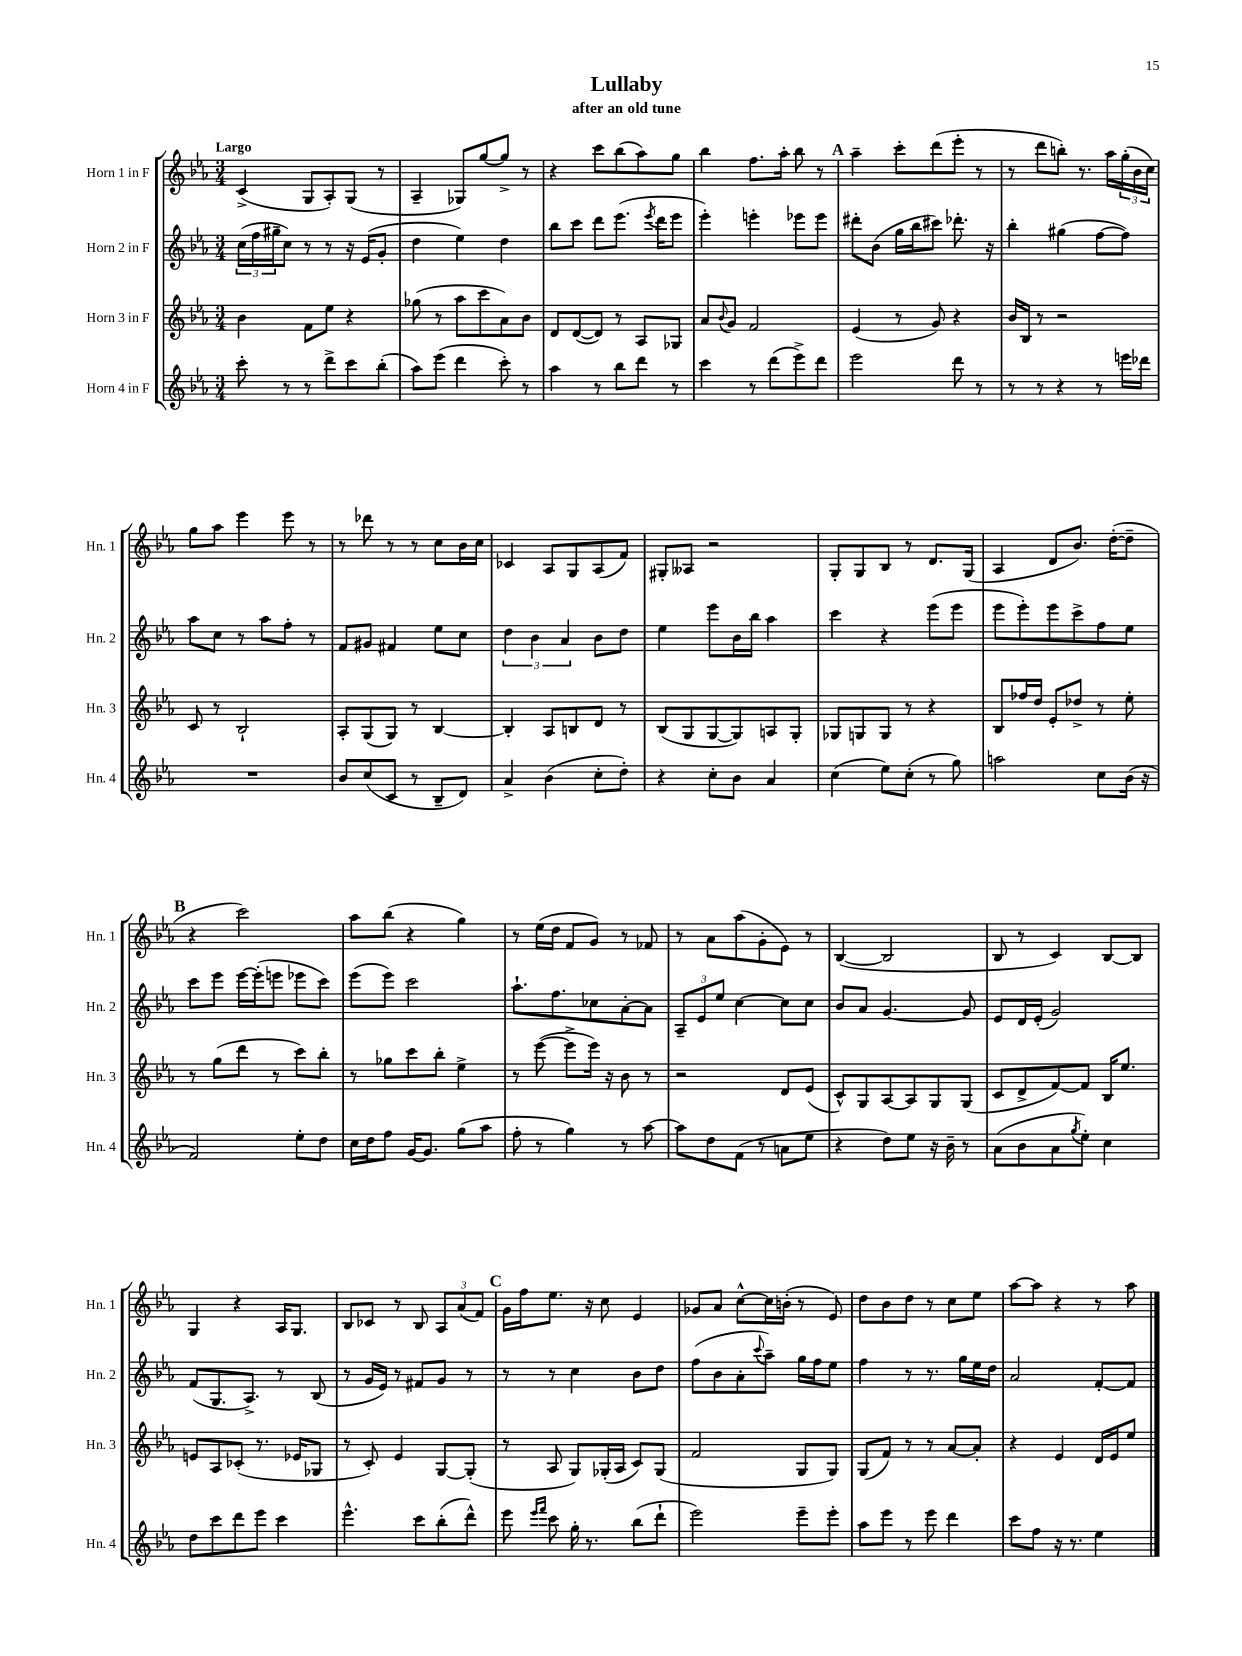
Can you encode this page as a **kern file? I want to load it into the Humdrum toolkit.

**kern	**kern	**kern	**kern
*staff4	*staff3	*staff2	*staff1
*clefG2	*clefG2	*clefG2	*clefG2
*k[b-e-a-]	*k[b-e-a-]	*k[b-e-a-]	*k[b-e-a-]
*M3/4	*M3/4	*M3/4	*M3/4
8ccc'	4b-	(24cc	(4c^
.	.	24ff	.
.	.	24gg#~	.
8r	.	8cc)	.
8r	8f	8r	8G
8ddd^	8ee-	8r	8A-')
8ccc	4r	16r	(8G
.	.	(16e-	.
(8bb-'	.	8g'	8r
=	=	=	=
8aa-)	(8gg-	4dd	4A-~
(8eee-	8r	.	.
4ddd	8aa-	4ee-)	8G-)
.	8ccc	.	[8gg
8ccc')	8a-)	4dd	8gg^]
8r	8b-	.	8r
=	=	=	=
4aa-	8d	8bb-	4r
.	([8d	8ccc	.
8r	8d])	8ddd	8ccc
8bb-	8r	(8.eee-	(8bb-
8ddd	8A-	.	8aa-)
.	.	8qeee-	.
.	.	16ddd	.
8r	8G-	8eee-	8gg
=	=	=	=
4ccc	8a-	4eee-')	4bb-
.	8qqb-	.	.
.	8g	.	.
8r	2f	4eee'	8.ff
(8ddd	.	.	.
.	.	.	16aa-'
8eee-^)	.	8eee-	8bb-
8ddd	.	8eee-	8r
=	=	=	=
2eee-	(4e-	8ddd#'	4aa-~
.	.	(8b-	.
.	8r	16gg	8ccc'
.	.	16bb-	.
.	8g)	8ccc#)	(8ddd
8ddd	4r	8.ddd-'	8eee-'
8r	.	.	8r
.	.	16r	.
=	=	=	=
8r	16b-	4bb-'	8r
.	16B-	.	.
8r	8r	.	8ddd
4r	2r	(4gg#	8bb')
.	.	.	8.r
8r	.	[8ff	.
.	.	.	16aa-
16eee	.	8ff])	(24gg'
.	.	.	24b-
16ddd-	.	.	.
.	.	.	24cc)
=	=	=	=
2.r	8c	8aa-	8gg
.	8r	8cc	8aa-
.	2B-`	8r	4eee-
.	.	8aa-	.
.	.	8ff'	8eee-
.	.	8r	8r
=	=	=	=
8b-	8A-'	8f	8r
(8cc	(8G	8g#	8ddd-
8c	8G)	4f#	8r
8r	8r	.	8r
8B-~	[4B-	8ee-	8cc
8d)	.	8cc	16b-
.	.	.	16cc
=	=	=	=
4a-^	4B-']	6dd	4c-
.	.	6b-	.
(4b-	8A-	.	8A-
.	.	6a-	.
.	8B	.	8G
8cc'	8d	8b-	(8A-
8dd')	8r	8dd	8f)
=	=	=	=
4r	(8B-	4ee-	8G#'
.	8G	.	8A--
8cc'	[8G	8eee-	2r
8b-	8G])	16b-	.
.	.	16bb-	.
4a-	8A	4aa-	.
.	8G'	.	.
=	=	=	=
(4cc	8G-	4ccc	8G'
.	8G	.	8G
8ee-)	8G	4r	8B-
(8cc'	8r	.	8r
8r	4r	(8eee-	8.d
8gg)	.	8eee-	.
.	.	.	(16G
=	=	=	=
2aa	8B-	8eee-	4A-
.	16ff-	8eee-')	.
.	16dd	.	.
.	8e-'	8eee-	8d
.	8dd-^	8ccc^	8.b-)
8cc	8r	8ff	.
.	.	.	([16dd'
(16b-	8ee-'	8ee-	8dd~]
16r	.	.	.
=	=	=	=
2f)	8r	8ccc	4r
.	(8gg	8eee-	.
.	8ddd	[16eee-	2ccc)
.	.	(16eee-']	.
.	8r	8eee	.
8ee-'	8ccc)	8eee-	.
8dd	8bb-'	8ccc)	.
=	=	=	=
16cc	8r	(8eee-	8aa-
16dd	.	.	.
8ff	8gg-	8eee-)	(8bb-
[16g	8ccc	2ccc	4r
8.g]	.	.	.
.	8bb-'	.	.
(8gg	4ee-^	.	4gg)
8aa-	.	.	.
=	=	=	=
8ff'	8r	8.aa-`	8r
8r	([8eee-	.	(16ee-
.	.	8.ff	16dd
4gg)	8eee-^]	.	8f
.	16eee-)	8cc-	8g)
.	16r	.	.
8r	8b-	[8a-'	8r
[8aa-	8r	8a-]	8f-
=	=	=	=
8aa-]	2r	12A-~	8r
.	.	12e-	.
8dd	.	.	8a-
.	.	12ee-	.
(8f	.	[4cc	(8aa-
8r	.	.	8g'
8a	8d	8cc]	8e-)
8ee-	(8e-	8cc	8r
=	=	=	=
4r	8c^^)	8b-	([4B-
.	8G	8a-	.
8dd)	[8A-	[4.g	2B-]
8ee-	8A-]	.	.
16r	8G	.	.
16b-~	.	.	.
8r	(8G	8g]	.
=	=	=	=
(8a-	8c	8e-	8B-
8b-	8d^	16d	8r
.	.	(16e-'	.
8a-	[8f)	2g)	4c)
8qgg	.	.	.
8ee-')	8f]	.	.
4cc	16B-	.	[8B-
.	8.ee-	.	.
.	.	.	8B-]
=	=	=	=
8dd	8e	(8f	4G
8ccc	8A-	8.G	.
8ddd	(8c-'	.	4r
.	.	8.A-^)	.
8eee-	8.r	.	.
4ccc	.	8r	16A-
.	16e-	.	8.G
.	8G-	(8B-	.
=	=	=	=
4.eee-^^	8r	8r	8B-
.	8c')	16g	8c-
.	.	16e-)	.
.	4e-	8r	8r
8ccc	.	8f#	8B-
(8bb-'	[8G	8g	12A-
.	.	.	(12a-
8ddd^^)	(8G']	8r	.
.	.	.	12f)
=	=	=	=
8eee-	8r	8r	16g
.	.	.	16ff
16qqeee-	.	.	.
16qqfff	.	.	.
8ccc	8A-	8r	8.ee-
16gg'	8G)	4cc	.
8.r	.	.	16r
.	(16G-'	.	8cc
.	16A-	.	.
(8bb-	8c)	8b-	4e-
8ddd`	(8G-	8dd	.
=	=	=	=
2eee-)	2f	(8ff	8g-
.	.	8b-	8a-
.	.	8a-'	[8cc^^
.	.	8qqccc	.
.	.	8aa-~)	16cc]
.	.	.	(16b'
8eee-~	8G	16gg	8r
.	.	16ff	.
8eee-'	8G)	8ee-	8e-)
=	=	=	=
8aa-	(8G	4ff	8dd
8eee-	8f)	.	8b-
8r	8r	8r	8dd
8eee-	8r	8.r	8r
4ddd	[8a-	.	8cc
.	.	16gg	.
.	8a-']	16ee-	8ee-
.	.	16dd	.
=	=	=	=
8ccc	4r	2a-	[8aa-
8ff	.	.	8aa-]
16r	4e-	.	4r
8.r	.	.	.
4ee-	16d	[8f'	8r
.	16e-	.	.
.	8ee-	8f]	8aa-
==	==	==	==
*-	*-	*-	*-
